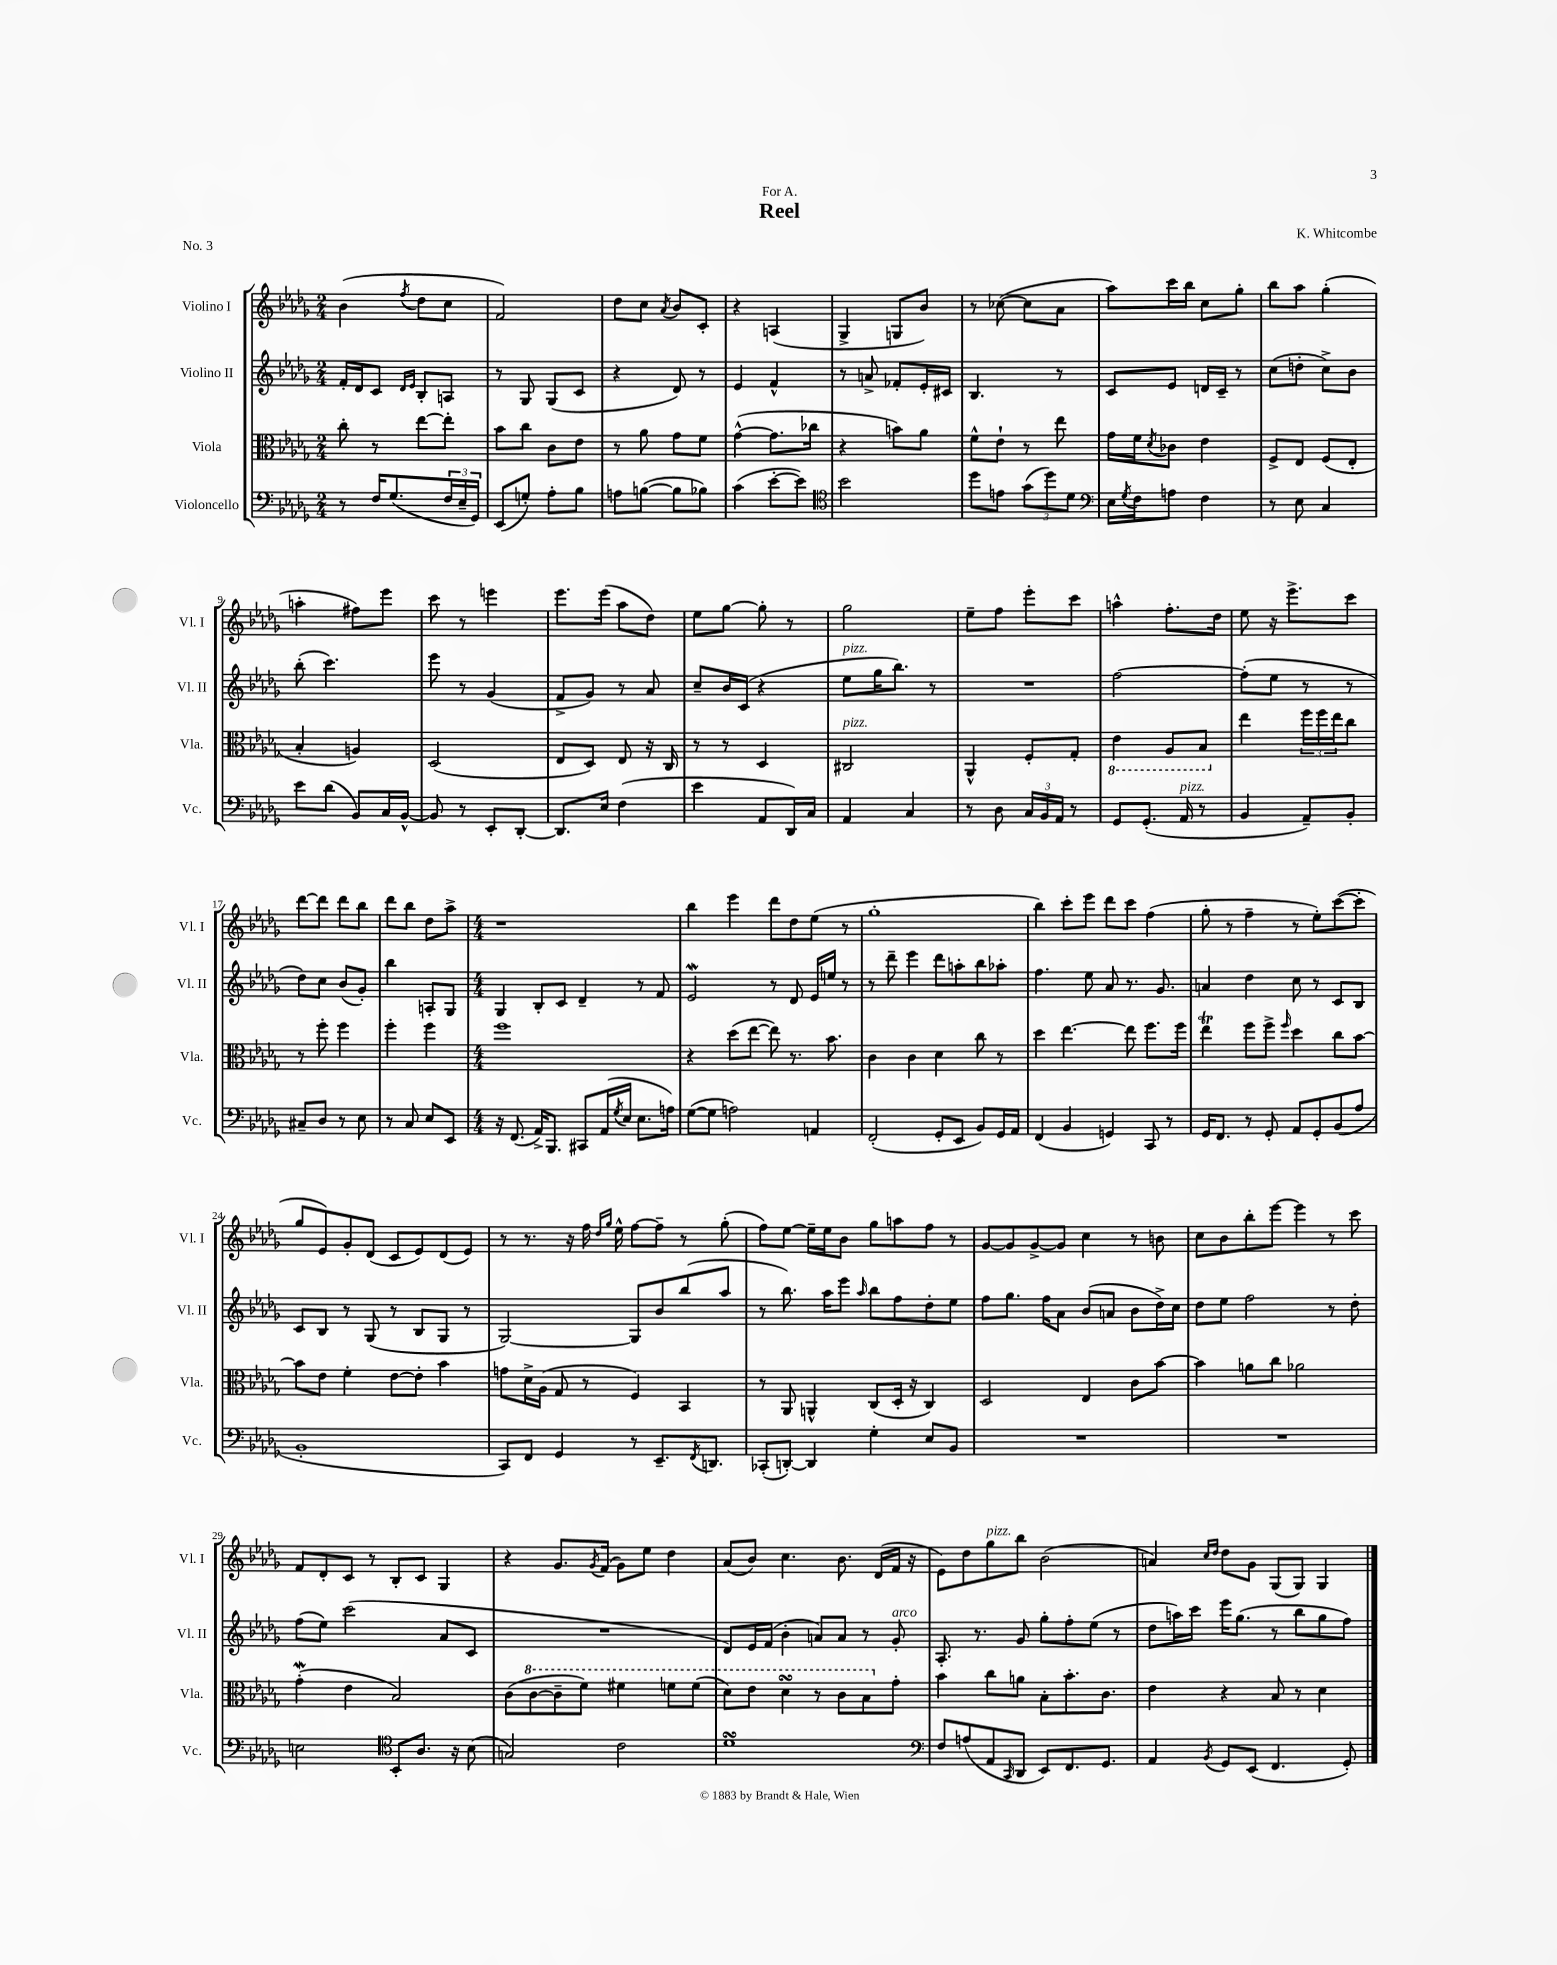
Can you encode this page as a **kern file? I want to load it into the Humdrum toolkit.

**kern	**kern	**kern	**kern
*staff4	*staff3	*staff2	*staff1
*clefF4	*clefC3	*clefG2	*clefG2
*k[b-e-a-d-g-]	*k[b-e-a-d-g-]	*k[b-e-a-d-g-]	*k[b-e-a-d-g-]
*M2/4	*M2/4	*M2/4	*M2/4
8r	8cc'\	16f'/LL	(4b-\
.	.	16d-/J	.
16F/LK	8r	8c/J	.
(8.G-/	.	.	.
.	.	16qqd-/LL	.
.	.	16qqe-/JJ	8qff/
.	[8ee-\L	8B-'/L	8dd-\L
24F/L	8ee-'\]J	8A/J	8cc\J
24E-~/	.	.	.
24GG-/JJ)	.	.	.
=	=	=	=
(8EE-/L	8b-\L	8r	2f/)
8G'/J)	8cc\J	8G-/	.
8A-'\L	8c\L	(8G-/L	.
8B-\J	8e-\J	8c/J	.
=	=	=	=
8A\L	8r	4r	8dd-\L
([8B\J	8a-\	.	8cc\J
.	.	.	8qa-/
8B\]L	8g-\L	8d-/)	8b-/L
8B-\J)	8f\J	8r	8c'/J
=	=	=	=
(4c\	([4g-^^\	4e-/	4r
[8e-'\L	8.g-\]L	4f^^/	(4A/
8e-\]J)	.	.	.
.	16cc-\Jk	.	.
=	=	=	=
*clefC4	*	*	*
2b-\	4r	8r	4G-^/
.	.	8a^/	.
.	8b\L)	8f-'/L	8G/L
.	8a-\J	16e-'/L	8b-/J)
.	.	16c#/JJ	.
=	=	=	=
8dd-\L	8f^^\L	4.B-/	8r
8e\J	8e-`\J	.	([8cc-\
(12g-\L	8r	.	8cc-\]L
12dd-\)	.	.	.
.	8ee-\	8r	8a-\J
12d-\J	.	.	.
=	=	=	=
*clefF4	*	*	*
16E-\LL	16g-\LL	8c/L	8aa-\L)
8qG-/	.	.	.
16F\J	16f\J	.	.
.	8qd-/	.	.
8A\J	8c-\J	8e-/J	16ccc\L
.	.	.	16bb-\JJ
4F\	4e-\	16d/LL	8cc\L
.	.	16c~/JJ	.
.	.	8r	8gg-'\J
=	=	=	=
8r	8F^/L	(8cc\L	8bb-\L
8E-\	8E-/J	8dd'\J	8aa-\J
4C/	(8F/L	8cc^\L)	(4gg-'\
.	8E-'/J	8b-\J	.
=	=	=	=
8e-\L	4B-'/	(8bb-'\	4aa'\
(8d-\J	.	4.ccc\)	.
8BB-/L)	4A/)	.	8ff#\L)
16C/L	.	.	8eee-\J
[16BB-^^/JJ	.	.	.
=	=	=	=
8BB-/]	(2D-/	8eee-\	8ccc\
8r	.	8r	8r
8EE-'/L	.	(4g-/	4eee\
[8DD-'/J	.	.	.
=	=	=	=
8.DD-/]L	8E-/L	8f^/L	8.eee-\L
.	8D-/J)	8g-/J)	.
16E-/Jk	.	.	(16eee-\Jk
(4F\	8E-/	8r	8aa-\L
.	16r	8a-/	8dd-\J)
.	16C/	.	.
=	=	=	=
4e-\	8r	8cc~/L	8ee-\L
.	8r	16b-/L	[8gg-\J
.	.	(16c/JJ	.
8AA-/L	4D-/	4r	8gg-'\]
16DD-/L)	.	.	8r
16C/JJ	.	.	.
=	=	=	=
4AA-/	2C#/	8ee-\L	2gg-\
.	.	16gg-\K	.
.	.	8.bb-\J)	.
4C/	.	.	.
.	.	8r	.
=	=	=	=
8r	4AA-^^/	2r	8ee-~\L
8D-\	.	.	8ff\J
24C/LL	8F'/L	.	8eee-'\L
24BB-/	.	.	.
24AA-/JJ	.	.	.
8r	8G-'/J	.	8ccc\J
=	=	=	=
8GG-/L	4E-\	[2ff\	4aa^^\
(8.GG-'/J	.	.	.
.	8AA-/L	.	8.ff'\L
16AA-/	.	.	.
8r	8BB-/J	.	.
.	.	.	16dd-\Jk
=	=	=	=
4BB-/	4ee-\	(8ff'\]L	8ee-\
.	.	8ee-\J	16r
.	.	.	8.eee-^\L
8AA-~/L)	24ff\LL	8r	.
.	24ff\	.	.
.	24ee-\J	.	.
8BB-'/J	8cc\J	8r	8ccc\J
=	=	=	=
8C#~/L	8r	8dd-\L)	[8ddd-\L
8D-/J	8ff'\	8cc\J	8ddd-\]J
8r	4ff\	(8b-/L	8ddd-\L
8E-\	.	8g-'/J)	8bb-\J
=	=	=	=
8r	4ff'\	4bb-\	8ddd-\L
8C/	.	.	8bb-\J
8E-/L	4ff\	8A'/L	8dd-\L
8EE-/J	.	8G-/J	8aa-^\J
=	=	=	=
*M4/4	*M4/4	*M4/4	*M4/4
16r	1ff	4G-/	1r
(8.FF/	.	.	.
16AA-^/LK)	.	8B-'/L	.
8.BBB-/J	.	.	.
.	.	8c/J	.
8CC#/L	.	4d-~/	.
(16AA-/L	.	.	.
8qG-/	.	.	.
16E-/JJ	.	.	.
8.E-\L	.	8r	.
.	.	8f/	.
16A\Jk)	.	.	.
=	=	=	=
([8G-\L	4r	2e-/	4bb-\
8G-\]J	.	.	.
2A\)	(8dd-\L	.	4eee-\
.	[8ee-\J	.	.
.	8ee-\])	8r	8ddd-\L
.	8.r	8d-/	8dd-\
4AA/	.	16e-/LL	(8ee-\J
.	8.b-\	16ee/JJ	.
.	.	8r	8r
=	=	=	=
(2FF'/	4c\	8r	1gg-'
.	.	8ddd-~\	.
.	4c\	4eee-\	.
8GG-'/L	4d-\	8ddd-\L	.
8EE-/J	.	8aa'\	.
8BB-/L)	8cc\	8bb-\	.
16GG-/L	8r	8aa-'\J	.
16AA-/JJ	.	.	.
=	=	=	=
(4FF/	4dd-\	4.ff\	4bb-\)
4BB-/	[4.ee-\	.	8ccc'\L
.	.	8ee-\	8eee-\J
4GG/)	.	8a-/	8ddd-\L
.	8ee-\]	8.r	8ccc\J
8CC/	8.ff\L	.	(4ff\
.	.	8.g-/	.
8r	.	.	.
.	16ff\Jk	.	.
=	=	=	=
16GG-/LK	4ee-\	4a/	8gg-'\
8.FF/J	.	.	.
.	.	.	8r
8r	8ff\L	4dd-\	4ff~\
8GG-'/	8ff^\J	.	.
.	16qqff/	.	.
8AA-/L	4dd-\	8cc\	8r
8GG-'/	.	8r	8ee-'\L)
(8BB-/	8cc\L	8c/L	([8ccc\
8A-/J	[8b-\J	8B-/J	8ccc'\]J
=	=	=	=
1BB-'	8b-\]L	8c/L	8gg-/L
.	8e-\J	8B-/J	8e-/)
.	4f'\	8r	8g-'/
.	.	(8G-/	(8d-/J
.	[8e-\L	8r	8c/L
.	8e-'\]J	8B-/L	8e-/)
.	4b-\	8G-/J	(8d-/
.	.	8r	8e-/J)
=	=	=	=
8CC/L)	8g\L	[2G-/)	8r
8FF/J	16d-^\L	.	8.r
.	(16A-\JJ	.	.
4GG-/	8G-/	.	.
.	.	.	16r
.	8r	.	16ff\
.	.	.	16qqdd-/LL
.	.	.	16qqgg-/JJ
.	.	.	16ee-^^\
8r	4F/)	8G-/]L	[8ff\L
8.EE-~/L	.	8b-/	8ff~\]J
.	4BB-/	(8bb-/	8r
8qFF/	.	.	.
8.DD/J	.	.	.
.	.	8aa-/J	(8gg-'\
=	=	=	=
(8CC-'/L	8r	8r	8ff\L)
[8DD'/J)	8AA-/	8.bb-\)	[8ee-\J
4DD/]	4AA^^/	.	16ee-~\]LL
.	.	16aa-\LK	16ee-\J
.	.	8eee-\J	8b-\J
.	.	16qqaa-/	.
4G-'\	(8C/L	8bb-\L	8gg-\L
.	16D-'/Jk	8ff\	8aa\
.	16r	.	.
8E-/L	4C/)	8dd-'\	8ff\J
8BB-/J	.	8ee-\J	8r
=	=	=	=
1r	2D-/	8ff\L	[8g-/L
.	.	8.gg-\J	8g-/]
.	.	.	[8g-^/
.	.	16ff\LK	.
.	.	8a-\J	8g-/]J
.	4E-/	(8b-/L	4cc\
.	.	8a/J	.
.	8c\L	8b-\L	8r
.	[8b-\J	16dd-^\L)	8b\
.	.	16cc\JJ	.
=	=	=	=
1r	4b-\]	8dd-\L	8cc\L
.	.	8ee-\J	8b-\
.	8a\L	2ff\	8bb-'\
.	8cc\J	.	[8eee-\J
.	2a-\	.	4eee-\]
.	.	8r	8r
.	.	8dd-'\	8ccc\
=	=	=	=
2E\	(4g-'\	(8ff\L	8f/L
.	.	8ee-\J)	8d-'/
.	4e-\	(2ccc\	8c/J
.	.	.	8r
*clefC4	*	*	*
8BB-'/L	2B-/)	.	8B-'/L
8.A-/J	.	.	8c/J
.	.	8a-/L	4G-/
16r	.	.	.
(8B-\	.	8c/J	.
=	=	=	=
2G/)	(8c\L	1r	4r
.	[8cc\	.	.
.	8cc~\]	.	8.g-/L
.	8ff\J)	.	.
.	.	.	8qg-/
.	.	.	(16f/Jk
2c\	4ff#\	.	8g-\L)
.	.	.	8ee-\J
.	8ff\L	.	4dd-\
.	(8ff\J	.	.
=	=	=	=
1d-	8dd-\L)	8d-/L)	(8a-/L
.	8ee-\J	16e-/L	8b-/J)
.	.	(16f/JJ	.
.	4dd-\	4b-'\	4.cc\
.	8r	8a/L)	.
.	8cc\L	8a/J	8.b-\
.	8b-\	8r	.
.	.	.	(16d-/LL
.	8g-'\J	8g-'/	16f/JJ
.	.	.	16r
=	=	=	=
*clefF4	*	*	*
8F/L	4b-\	8.A-'/	8e-\L)
(8A/	.	.	8dd-\
.	.	8.r	.
8AA-/	8cc\L	.	8gg-\
16qqCC/	.	.	.
8DD-/J	8a\J	8g-/	8bb-\J
8EE-/L)	8B-'\L	8gg-'\L	(2b-\
8.FF/	8.b-'\	8ff'\	.
.	.	(8ee-\J	.
8.GG-/J	8.c\J	.	.
.	.	8r	.
=	=	=	=
4AA-/	4e-\	8dd-\L	4a/)
.	.	16aa\L)	.
.	.	16ccc\JJ	.
.	.	.	16qqcc/LL
8qBB-/	.	.	16qqdd-/JJ
8GG-/L	4r	16eee-\LK	8dd-\L
.	.	(8.gg-\J	.
(8EE-/J	.	.	8g-\J
4.FF/	8B-/	8r	(8G-/L
.	8r	8bb-\L	8G-/J)
.	4d-\	8gg-\	4G-/
8GG-'/)	.	8ff\J)	.
==	==	==	==
*-	*-	*-	*-
